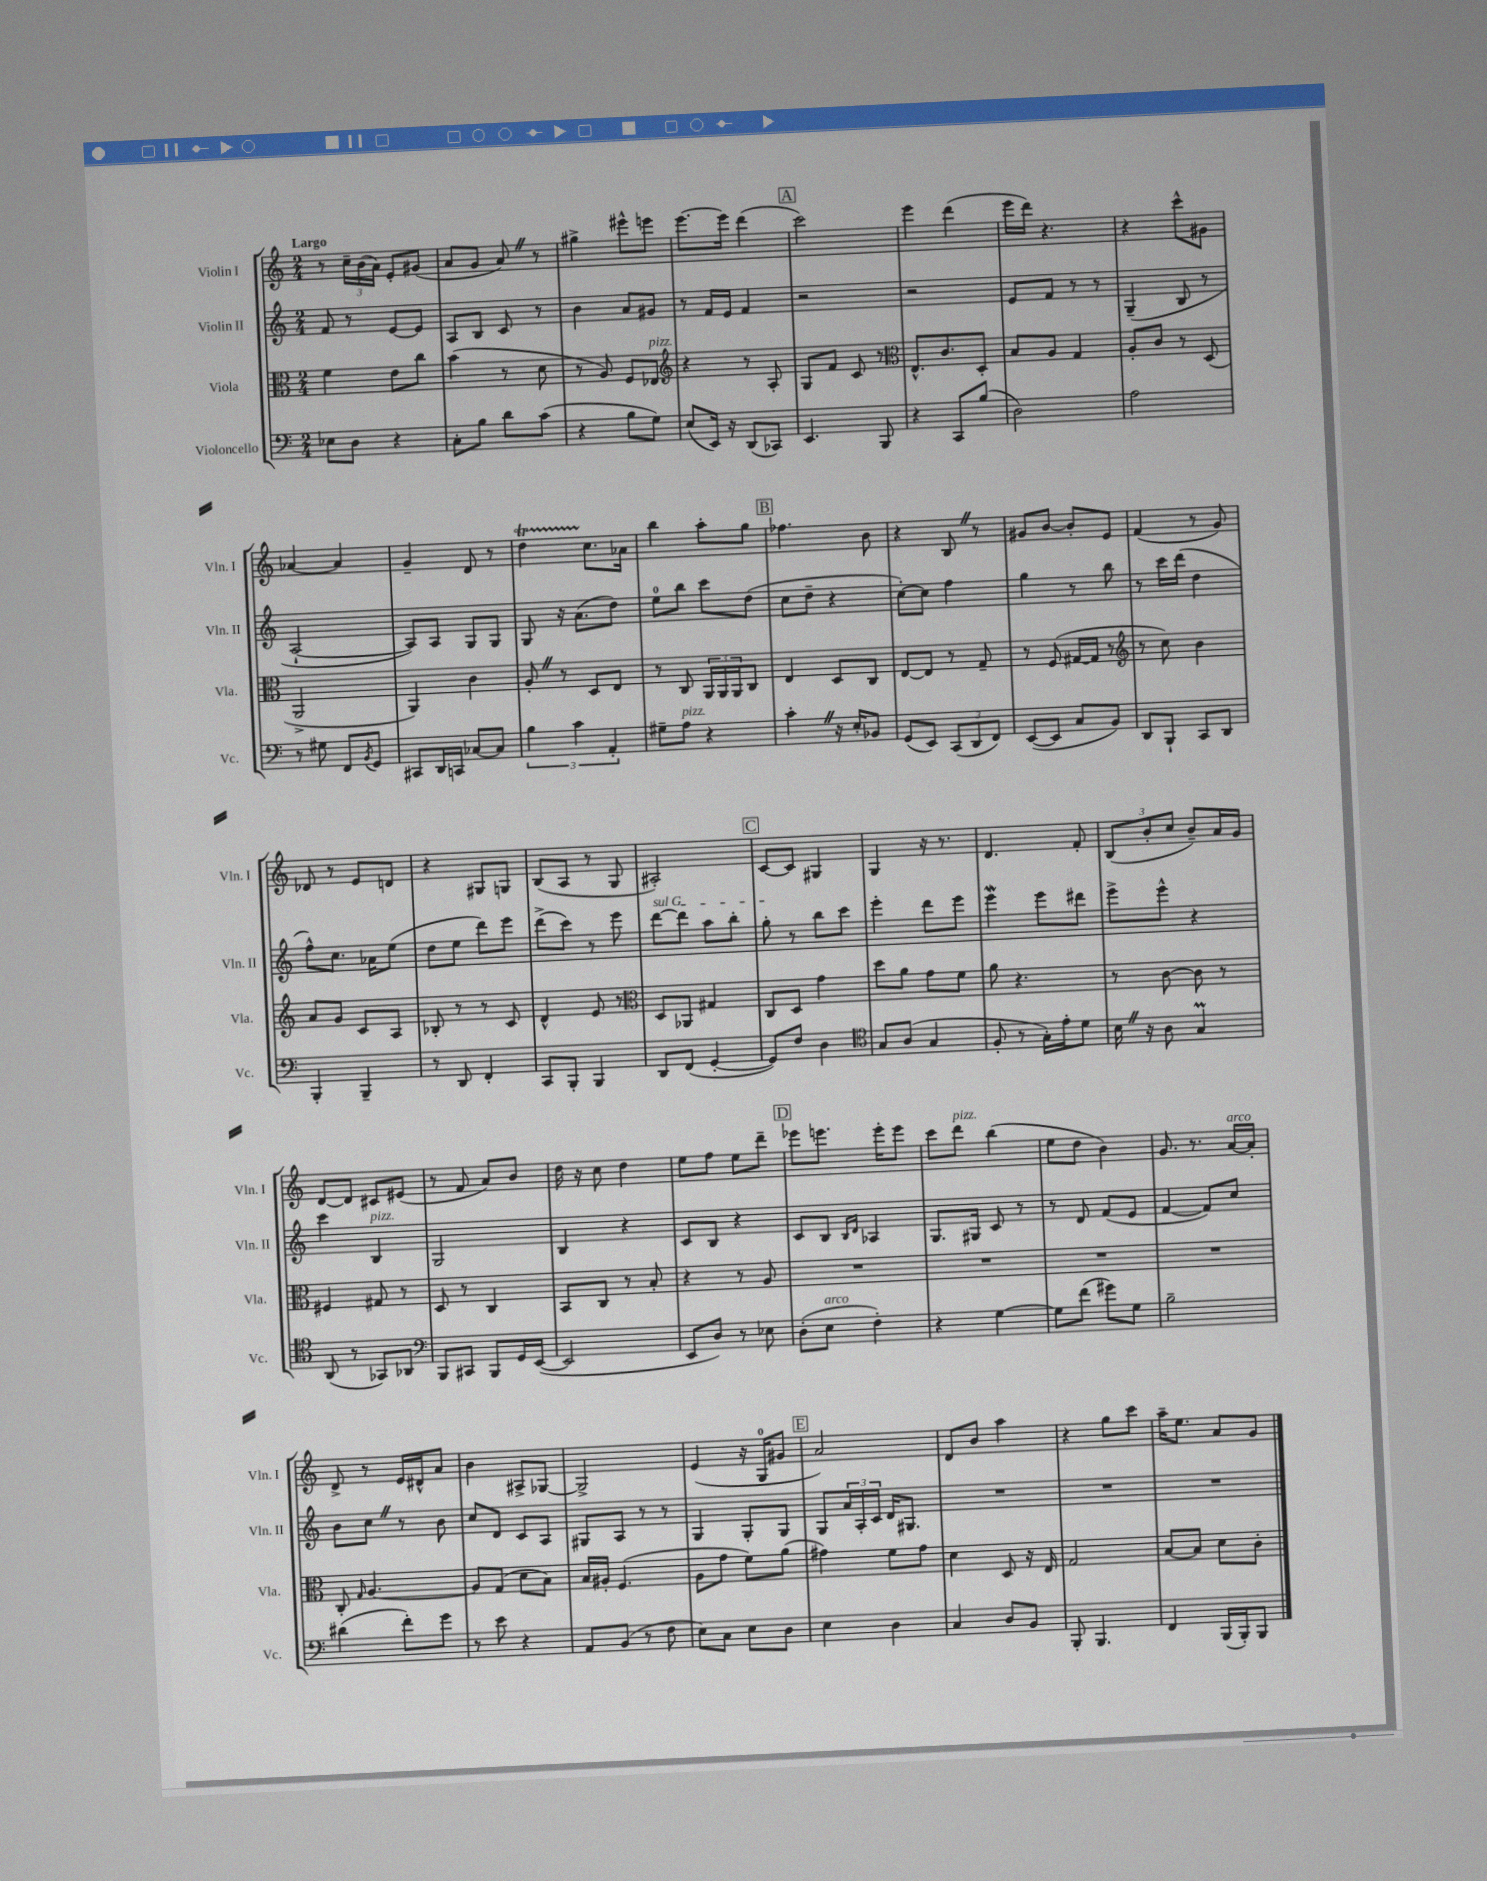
<<
\new StaffGroup <<
\new Staff = "s0" \with { instrumentName = "Violin I" shortInstrumentName = "Vln. I" } {
    \clef treble \key c \major \numericTimeSignature \time 2/4 \tempo "Largo"
    r8 \tuplet 3/2 { c''16-- b'16( a'16) } e'8-. gis'8( |
    a'8 g'8 a'8) \once \override BreathingSign.text = \markup { \musicglyph "scripts.caesura.straight" } \breathe r8 |
    gis''4-> eis'''8-^ e'''8 |
    e'''8.~ e'''16 d'''4( |
    \mark \markup { \box "A" } c'''2) |
    e'''4 d'''4( |
    e'''16 d'''16) r4. |
    r4 c'''8-^ gis'8 |
    aes'4~ aes'4 |
    g'4-- d'8 r8 |
    d''4\startTrillSpan c''8.\stopTrillSpan aes'16 |
    b''4 a''8-. g''8 |
    \mark \markup { \box "B" } fes''4. b'8 |
    r4 b8 \once \override BreathingSign.text = \markup { \musicglyph "scripts.caesura.straight" } \breathe r8 |
    gis'8 b'8~ b'8-. e'8 |
    f'4( r8 g'8) |
    des'8 r8 e'8 d'8 |
    r4 gis8 g8 |
    b8( a8 r8 g8 |
    ais2-.) |
    \mark \markup { \box "C" } c'8~ c'8 gis4 |
    g4 r16 r8. |
    d'4. f'8-. |
    \tuplet 3/2 { b8( b'8-. c''8 } b'8--) a'16 g'16 |
    d'8~ d'8 cis'8 eis'8( |
    r8 f'8 a'8) b'8 |
    d''16 r16 c''8 d''4 |
    e''8 f''8 e''8 d'''8-- |
    \mark \markup { \box "D" } ees'''8 e'''8. e'''16-. e'''8 |
    c'''8 d'''8^\markup { \italic "pizz." } b''4( |
    e''8 d''8 b'4) |
    g'8. r8. a'16~^\markup { \italic "arco" } a'16-. |
    d'8-> r8 e'16 dis'16-^ a'8 |
    b'4 ais8-> ges8~ |
    ges2-> |
    e'4( r16 g16-0 gis'8 |
    \mark \markup { \box "E" } a'2) |
    d'8 b'8 a''4 |
    r4 g''8 c'''8 |
    a''16-- e''8. a'8 g'8 \bar "|." |
}
\new Staff = "s1" \with { instrumentName = "Violin II" shortInstrumentName = "Vln. II" } {
    \clef treble \key c \major \numericTimeSignature \time 2/4
    f'8 r8 e'8~ e'8 |
    a8 b8 c'8 r8 |
    b'4 a'8 gis'8 |
    r8 f'16 e'16 f'4 |
    \mark \markup { \box "A" } r2 |
    r2 |
    e'8 f'8 r8 r8 |
    g4--( b8 r8 |
    a2~-! |
    a8) a8 g8 g8 |
    g8 r16 a'8.( d''8) |
    e''8-0 b''8 c'''8 d''8( |
    \mark \markup { \box "B" } c''8 d''8-- r4 |
    c''8~-.) c''8 f''4 |
    g''4 r8 b''8 |
    r8 c'''16 d'''16( d''4 |
    f''8-^) c''8. aes'16 e''8( |
    d''8 e''8 d'''8) e'''8 |
    d'''8->( c'''8) r8 e'''8 |
    \once \override TextSpanner.bound-details.left.text = \markup { \italic "sul G" } d'''8~\startTextSpan d'''8 a''8 b''8-. |
    \mark \markup { \box "C" } g''8-.\stopTextSpan r8 b''8 c'''8 |
    e'''4-. d'''8 e'''8 |
    e'''4\mordent e'''8 dis'''8 |
    e'''8-> e'''8-^ r4 |
    c'''4 b4^\markup { \italic "pizz." } |
    g2 |
    b4 r4 |
    c'8 b8 r4 |
    \mark \markup { \box "D" } c'8 b8 \grace { b16 d'16 } aes4 |
    g8. gis16 c'8 r8 |
    r8 d'8 f'8( e'8 |
    f'4~ f'8) c''8 |
    b'8 c''8 \once \override BreathingSign.text = \markup { \musicglyph "scripts.caesura.straight" } \breathe r8 b'8 |
    c''8 d'8 c'8 a8 |
    gis8 a8 r8 r8 |
    g4 g8-. g8 |
    \mark \markup { \box "E" } g8 \tuplet 3/2 { a'16 a16-. c'16 } d'16 gis8. |
    R2 |
    R2 |
    R2 \bar "|." |
}
\new Staff = "s2" \with { instrumentName = "Viola" shortInstrumentName = "Vla." } {
    \clef alto \key c \major \numericTimeSignature \time 2/4
    f'4 e'8 c''8 |
    b'4( r8 d'8 |
    r8 a8) f8 ees8^\markup { \italic "pizz." } |
    \clef treble r4 r8 a8-. |
    \mark \markup { \box "A" } g8 f'8 c'8 r8 |
    \clef alto e8.-^ c'8. d8-. |
    b8 a8 g4 |
    a8-. c'8 r8 d8( |
    a,2-> |
    a,4) c'4 |
    a8-. \once \override BreathingSign.text = \markup { \musicglyph "scripts.caesura.straight" } \breathe r8 d8 e8 |
    r8 c8 \tuplet 3/2 { a,16 a,16 a,16 } c8 |
    \mark \markup { \box "B" } e4 d8 c8 |
    e8~ e8 r8 g8-- |
    r8 f8( gis16~ gis16 r8 |
    \clef treble r8 c''8) b'4 |
    a'8 g'8 c'8 a8 |
    bes8-. r8 r8 c'8 |
    d'4-^ e'8 r8 |
    \clef alto d8 aes,8 gis4 |
    \mark \markup { \box "C" } c8 d8 g'4 |
    d''8 a'8 g'8 f'8 |
    a'8 r4. |
    r8 c'8~ c'8 r8 |
    fis4 gis8 r8 |
    d8 r8 c4 |
    b,8 c8 r8 b8-. |
    r4 r8 a8 |
    \mark \markup { \box "D" } R2 |
    R2 |
    R2 |
    R2 |
    c8-. \grace { g16 } a4.~ |
    a8 g8( d'8 b8) |
    b16 ais16-. f4.( |
    a8 g'8 f'8) a'8( |
    \mark \markup { \box "E" } gis'4) f'8 gis'8 |
    d'4 d8 r16 e16 |
    g2 |
    b8~ b8 d'8 c'8-. \bar "|." |
}
\new Staff = "s3" \with { instrumentName = "Violoncello" shortInstrumentName = "Vc." } {
    \clef bass \key c \major \numericTimeSignature \time 2/4
    ees8 d8 r4 |
    c8-. b8 d'8 c'8( |
    r4 b8 g8) |
    e8( e,16) r16 d,8( ces,8) |
    \mark \markup { \box "A" } e,4. b,,8 |
    r4 c,8 b8( |
    d2) |
    a2 |
    r8 gis8 f,8 \acciaccatura { b,8 } g,8 |
    cis,8 d,16 c,16 ces8~ ces8 |
    \tuplet 3/2 { b4 c'4 a,4-. } |
    gis8-- a8^\markup { \italic "pizz." } r4 |
    \mark \markup { \box "B" } c'4-. \once \override BreathingSign.text = \markup { \musicglyph "scripts.caesura.straight" } \breathe r16 e16-. bes,8 |
    g,8( e,8) \tuplet 3/2 { c,8( d,8 f,8) } |
    e,8~( e,8 c8 b,8) |
    d,8 b,,8-! c,8 d,8 |
    b,,4-. b,,4-- |
    r8 d,8 f,4-. |
    c,8 b,,8-. b,,4 |
    d,8 f,8( g,4~-. |
    \mark \markup { \box "C" } g,8) f8 d4 |
    \clef tenor g8 a8( g4 |
    f8-. r8 g16-.) e'16-. d'8 |
    b16 \once \override BreathingSign.text = \markup { \musicglyph "scripts.caesura.straight" } \breathe r16 a8 g4\prall |
    a,8( r8 ges,8) aes,8 |
    \clef bass b,,8 cis,8 b,,8 g,16 e,16~( |
    e,2 |
    e,8 d8) r8 ees8 |
    \mark \markup { \box "D" } d8-.( e8^\markup { \italic "arco" } f4-.) |
    r4 g4~ |
    g8 f'8( gis'8) g8 |
    b2-- |
    dis'4( f'8-.) g'8 |
    r8 e'8 r4 |
    a,8 b,8( r8 f8 |
    e8) c8 e8 d8 |
    \mark \markup { \box "E" } e4 d4 |
    c4 d8 b,8 |
    b,,8-. b,,4. |
    f,4 b,,16( b,,16-.) b,,8 \bar "|." |
}
>>
>>
\layout { \context { \Score \remove "Bar_number_engraver" } }
